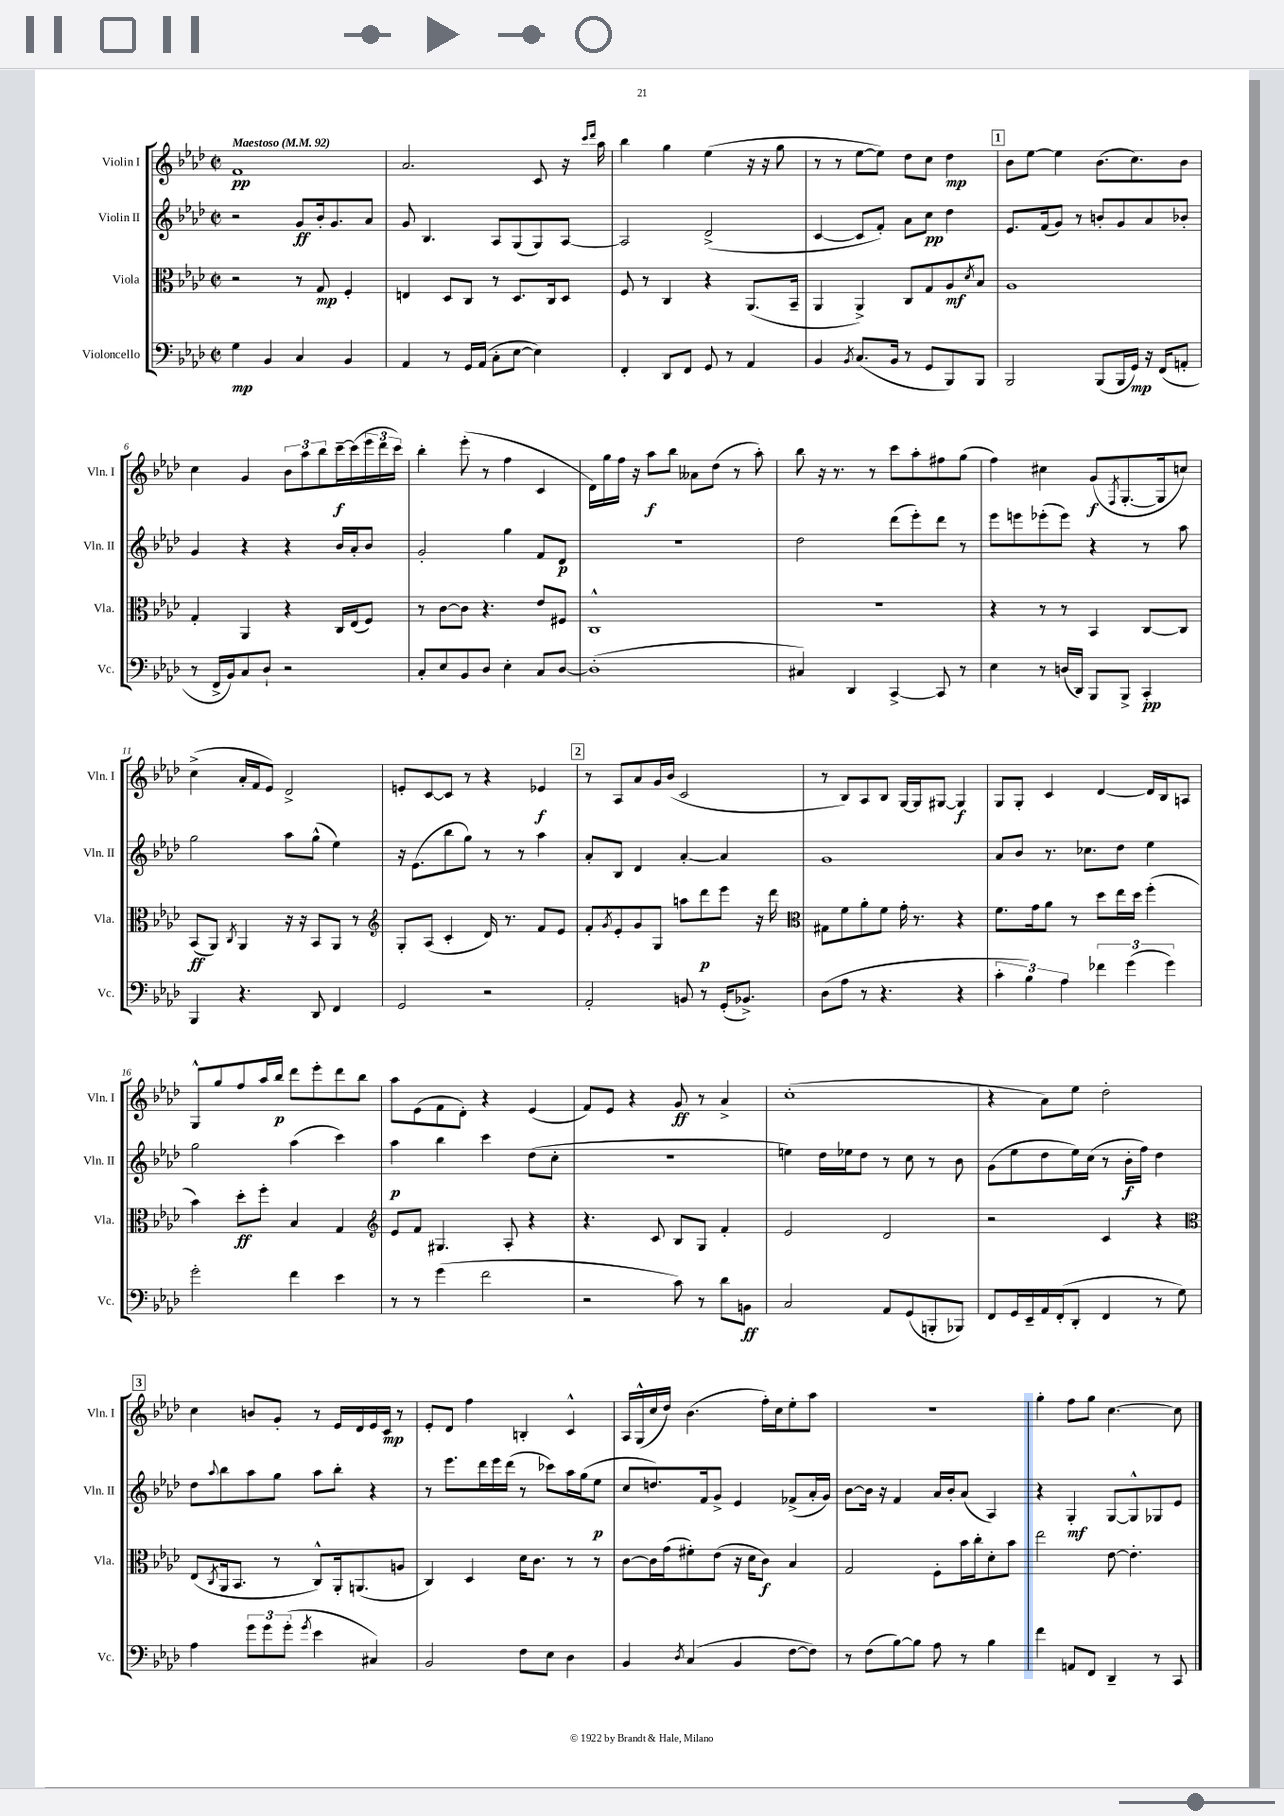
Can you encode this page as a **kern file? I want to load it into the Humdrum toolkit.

**kern	**kern	**kern	**kern
*staff4	*staff3	*staff2	*staff1
*clefF4	*clefC3	*clefG2	*clefG2
*k[b-e-a-d-]	*k[b-e-a-d-]	*k[b-e-a-d-]	*k[b-e-a-d-]
*M2/2	*M2/2	*M2/2	*M2/2
*met(c|)	*met(c|)	*met(c|)	*met(c|)
*MM92	*MM92	*MM92	*MM92
4G	2r	2r	1f
4BB-	.	.	.
4C	8r	8g	.
.	8G	16b-'	.
.	.	8.g	.
4BB-	4F'	.	.
.	.	8a-	.
=	=	=	=
4AA-	4E	8g	2.a-
.	.	4.B-	.
8r	8D-	.	.
16GG	8C	.	.
(16AA-	.	.	.
8C'	8r	8A-	.
[8E-	8.D-	(8G	.
4E-])	.	8G)	8c
.	16C	.	.
.	8D-	[8A-	16r
.	.	.	16qqccc
.	.	.	16qqddd-
.	.	.	16aa-
=	=	=	=
4FF'	8F	2A-]	4bb-
.	8r	.	.
8DD-	4C	.	4gg
8FF	.	.	.
8GG	4r	(2d-^	(4ee-
8r	.	.	.
4AA-	(8.AA-	.	16r
.	.	.	16r
.	.	.	8gg
.	16BB-~	.	.
=	=	=	=
4BB-	4AA-	[4c	8r
.	.	.	8r
8qBB-	.	.	.
(8.C	4AA-^)	8c]	[8ee-
.	.	8f')	8ee-])
16BB-	.	.	.
8r	8C	8a-	8dd-
8GG	8G	8cc	8cc
8BBB-)	8A-	4dd-	4dd-
.	8qd-	.	.
8BBB-	8B-	.	.
=	=	=	=
2BBB-	1A-	8.e-	8b-
.	.	.	[8ee-
.	.	(16f	.
.	.	8g)	4ee-]
.	.	8r	.
(8BBB-	.	8b'	(8.b-
16BBB-	.	8g	.
16GG)	.	.	8.cc)
16r	.	8a-	.
(16FF	.	.	.
8AA'	.	8b-'	8b-
=	=	=	=
8r	4G'	4g	4cc
16FF^	.	.	.
16BB-)	.	.	.
8C	4AA-	4r	4g
8D-`	.	.	.
2r	4r	4r	12b-
.	.	.	12aa-
.	.	.	12bb-
.	16C	16b-	[16ccc~
.	(16E-	16a-'	(16ccc]
.	8F)	8b-	24eee-
.	.	.	24ddd-
.	.	.	24ccc)
=	=	=	=
8C'	8r	2g'	4bb-'
8E-	[8c	.	.
8BB-	8c]	.	(8eee-'
8D-	4.r	.	8r
4E-'	.	4gg	4ff
8C	8e-	8f	4c
[8D-	8F#	8d-	.
=	=	=	=
(1D-']	1C^^	1r	16d-)
.	.	.	16gg
.	.	.	16ff
.	.	.	16r
.	.	.	8aa-
.	.	.	8bb-
.	.	.	8a--
.	.	.	(8dd-
.	.	.	8r
.	.	.	8aa-')
=	=	=	=
4C#)	1r	2dd-	8bb-
.	.	.	16r
.	.	.	8.r
4DD-	.	.	.
.	.	.	8r
[4CC^	.	(8ddd-	8ccc
.	.	8eee-')	8aa-'
8CC]	.	8ddd-	8ff#
8r	.	8r	(8gg
=	=	=	=
4E-	4r	8eee-	4ff)
.	.	8eee	.
8r	8r	(8eee-'	4cc#
(16D	8r	8eee-)	.
16DD-)	.	.	.
8BBB-	4BB-	4r	(8g
.	.	.	8qF
8BBB-^	.	.	[8.G'
4CC'	[8C	8r	.
.	.	.	16G]
.	8C]	8aa-	8cc)
=	=	=	=
4BBB-	(8BB-	2gg	(4cc^
.	8AA-)	.	.
.	8qC	.	.
4.r	4AA-	.	16a-'
.	.	.	16f
.	.	.	8e-)
.	16r	8aa-	2d-^
.	16r	.	.
8DD-	8BB-	(8gg^^	.
4FF	8AA-	4ee-)	.
.	8r	.	.
=	=	=	=
*	*clefG2	*	*
2GG	8G'	16r	8e'
.	.	(8.e-	.
.	(8A-	.	[8c
.	4c'	8bb-	8c]
.	.	8gg)	8r
2r	16d-)	8r	4r
.	8.r	.	.
.	.	8r	.
.	8f	4aa-	4e-
.	8e-	.	.
=	=	=	=
2AA-'	8f'	8a-'	8r
.	8qg	.	.
.	8e-'	8B-	8A-
.	8g	4d-	8a-
.	8G	.	16g
.	.	.	(16b-
8BB	8aa	[4a-'	2c
8r	8ddd-	.	.
(16GG'	8eee-	4a-]	.
8.BB-^)	.	.	.
.	16r	.	.
.	16ddd-	.	.
=	=	=	=
*	*clefC3	*	*
(8D-	8G#	1g	8r
8A-	8f	.	8B-)
8r	8a-'	.	8A-
4.r	8f	.	8B-
.	16g'	.	[16G
.	8.r	.	16G]
.	.	.	[8G#
4r	4r	.	4G#]
=	=	=	=
6c'	8.f	8a-	8G
.	.	8b-	8G'
6B-)	.	.	.
.	16g	.	.
.	8a-	8.r	4c
6A-	.	.	.
.	8r	.	.
.	.	8.cc-	.
6f-	8dd-	.	[4d-
.	16ee-	8dd-	.
(6g	.	.	.
.	16dd-	.	.
.	(4ff'	4ee-	16d-]
.	.	.	16B-
6g)	.	.	.
.	.	.	8A
=	=	=	=
2g'	4b-)	2gg	8G^^
.	.	.	8gg
.	8dd-'	.	8ff
.	8ff'	.	16aa-
.	.	.	16bb-
4f	4B-	(4aa-	8ddd-
.	.	.	8eee-'
4e-	4G	4ccc)	8ddd-
.	.	.	8bb-
=	=	=	=
*	*clefG2	*	*
8r	8e-	4aa-	8aa-
8r	8f	.	(8e-
(4g	4.G#	4bb-	8f
.	.	.	8d-')
2f	.	4ccc	4r
.	8A-'	.	.
.	4r	(8dd-	(4e-
.	.	8cc'	.
=	=	=	=
2r	4.r	1r	8f)
.	.	.	8e-
.	.	.	4r
.	8c	.	.
8c)	8B-	.	8g
8r	8G	.	8r
8d-	4f'	.	4a-^
8BB	.	.	.
=	=	=	=
2C	2e-	4ee)	(1cc'
.	.	16dd-	.
.	.	16ee-	.
.	.	8dd-	.
8AA-	2d-	8r	.
(8GG	.	8cc	.
8BBB'	.	8r	.
8BBB-)	.	8b-	.
=	=	=	=
8FF	2r	(8g	4r
16GG	.	8ee-	.
16EE-~	.	.	.
16AA-	.	8dd-	8a-)
(16FF'	.	.	.
8DD-'	.	16ee-)	8ee-
.	.	(16cc	.
4FF	4c	8r	2dd-'
.	.	16b-'	.
.	.	16ff)	.
8r	4r	4dd-	.
8G)	.	.	.
=	=	=	=
*	*clefC3	*	*
4A-	(8E-	8dd-	4cc
.	8qC	8qqaa-	.
.	16AA-	8bb-	.
.	8.BB-	.	.
12g	.	8aa-	8b
12g	.	.	.
.	8r	8gg	8g'
(12g'	.	.	.
8qg	.	.	.
4e-	8C^^)	8aa-	8r
.	16AA-'	8bb-'	16e-
.	(8.AA	.	16d-
4C#)	.	4r	16e-
.	.	.	16c
.	8A	.	8r
=	=	=	=
2BB-	4C)	8r	8e-'
.	.	8.eee-	8d-
.	4D-	.	4ff
.	.	16ddd-	.
.	.	16eee-	.
.	.	(16ddd-	.
8F	16d-	8r	4B'
.	8.c	.	.
8E-	.	8ccc-)	.
4D-	8r	16aa-	4c^^
.	.	(16gg	.
.	8r	8ee-	.
=	=	=	=
4BB-	[8c	8cc	16A-
.	.	.	(16G^^
.	16c]	8.dd)	16cc
.	(16g	.	16dd-)
8qD-	.	.	.
(4C	8f#')	.	(4.b-
.	.	16f	.
.	(8e-	8g^	.
4BB-	16r	4e-	.
.	16d-	.	.
.	8c)	.	16ff')
.	.	.	16cc
[8F	4B-	(8f-^	8ee-'
8F])	.	16a-'	8aa-
.	.	16g)	.
=	=	=	=
8r	2G	[8b-	1r
(8F	.	16b-]	.
.	.	16r	.
[8B-)	.	4f	.
8B-]	.	.	.
8A-	8F'	16a-	.
.	.	16b-'	.
8r	16b-	(8a-	.
.	16cc'	.	.
4B-	8d-'	4A-)	.
.	8b-	.	.
=	=	=	=
4f	2ee-	4r	4gg'
8AA	.	4G'	8ff
8FF	.	.	8gg
4DD-~	[8e-	[8G	[4.cc
.	4.e-']	8G^^]	.
8r	.	8G-	.
8CC	.	8e-	8cc]
==	==	==	==
*-	*-	*-	*-
